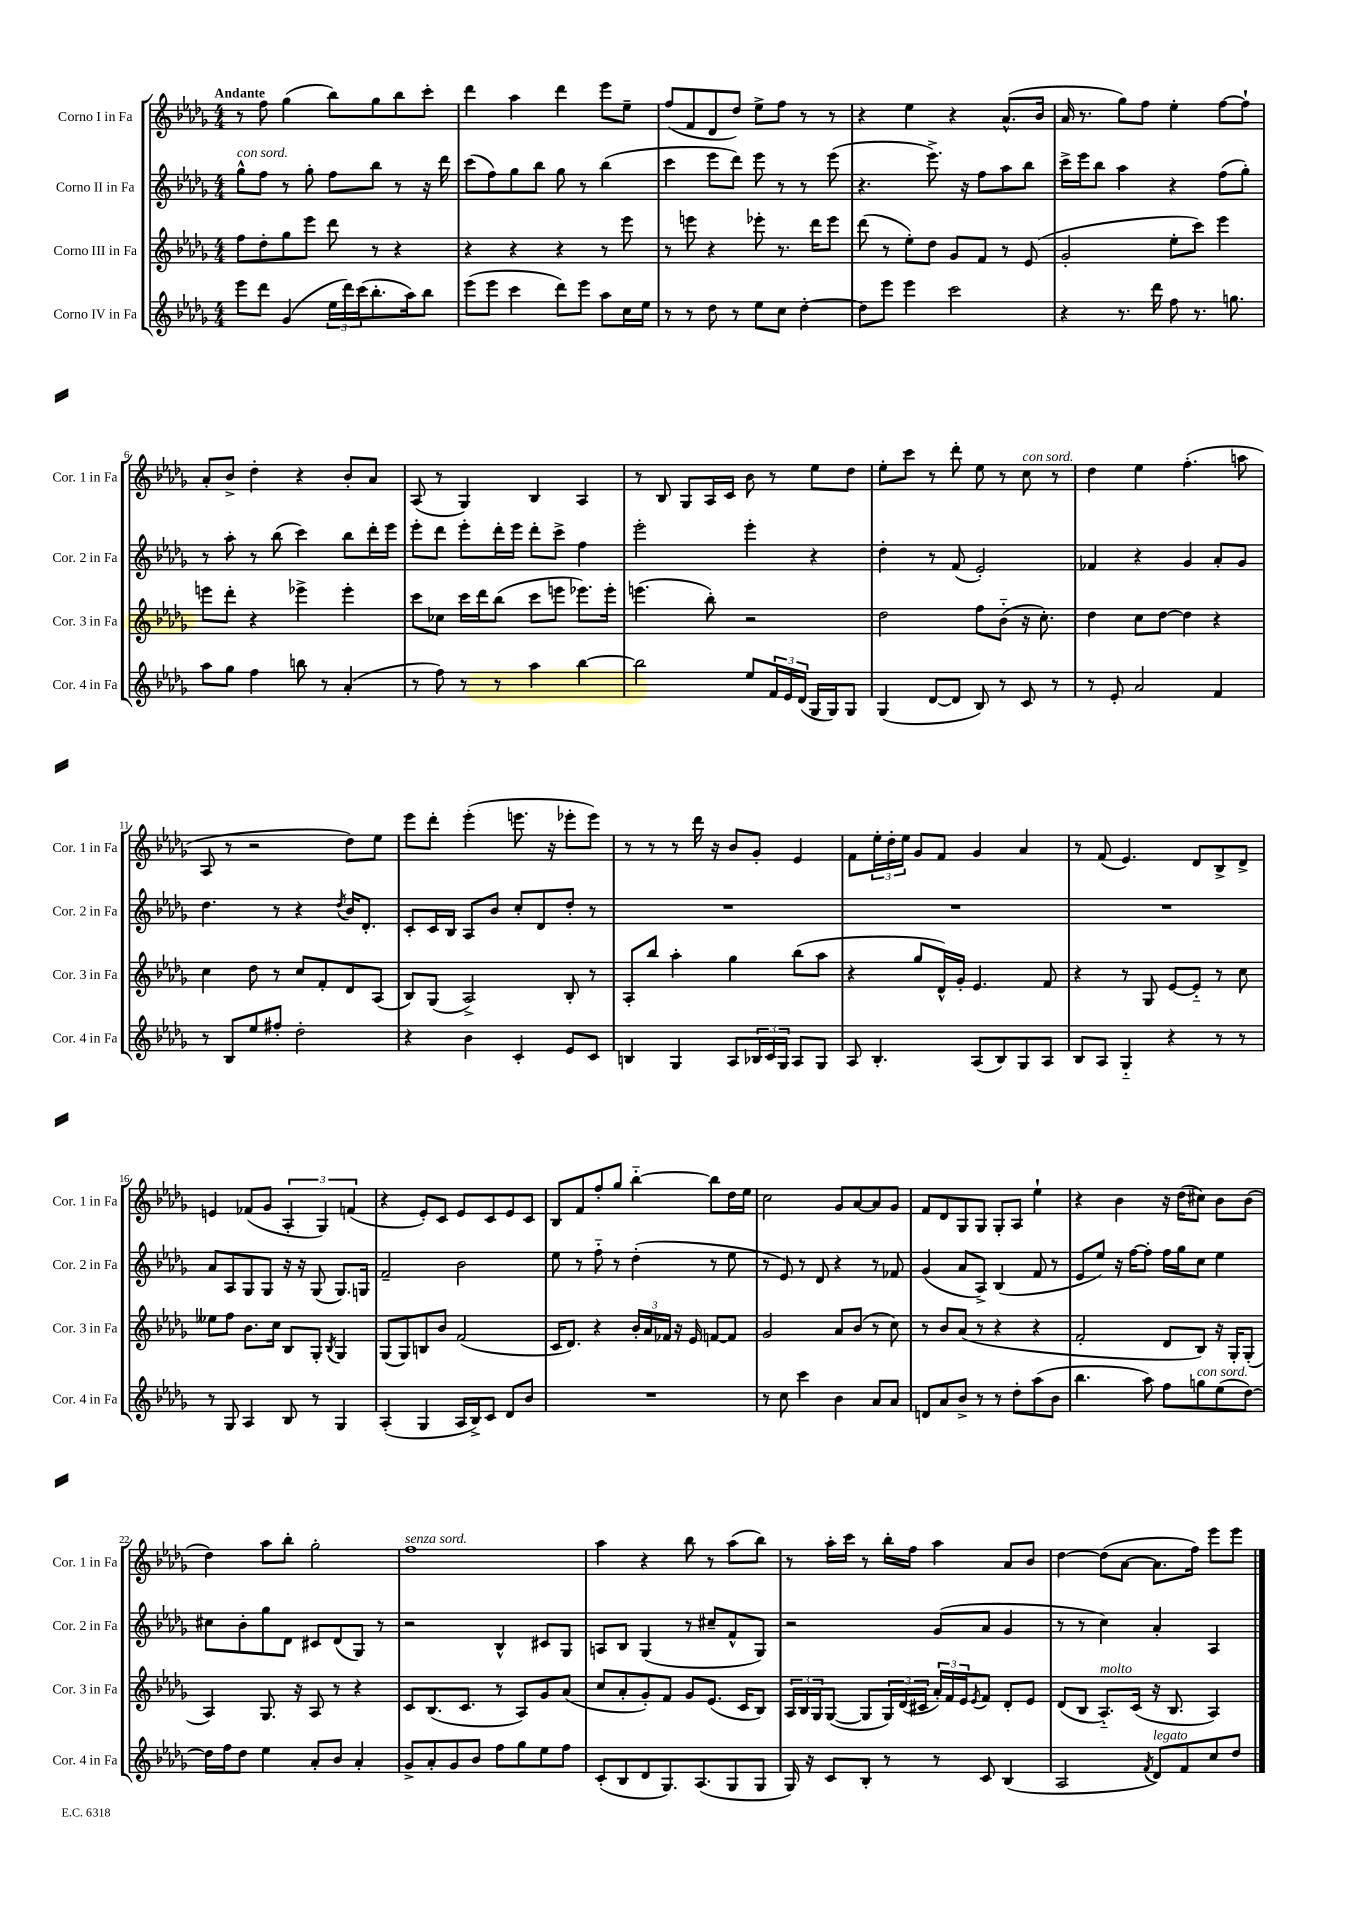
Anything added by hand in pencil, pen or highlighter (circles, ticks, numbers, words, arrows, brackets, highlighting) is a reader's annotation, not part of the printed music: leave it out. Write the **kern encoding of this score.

**kern	**kern	**kern	**kern
*part4	*part3	*part2	*part1
*staff4	*staff3	*staff2	*staff1
*I"Corno IV in Fa	*I"Corno III in Fa	*I"Corno II in Fa	*I"Corno I in Fa
*I'Cor. 4 in Fa	*I'Cor. 3 in Fa	*I'Cor. 2 in Fa	*I'Cor. 1 in Fa
*clefG2	*clefG2	*clefG2	*clefG2
*k[b-e-a-d-g-]	*k[b-e-a-d-g-]	*k[b-e-a-d-g-]	*k[b-e-a-d-g-]
*M4/4	*M4/4	*M4/4	*M4/4
=1	=1	=1	=1
!	!	!	!LO:TX:a:B:t=Andante
!	!	!LO:TX:a:i:t=con sord.	!
8eee-\L	8ff\L	8gg-^^\L	8r
8ddd-\J	8dd-'\	8ff\J	8ff\
(4g-/	8gg-\	8r	(4gg-\
.	8eee-\J	8gg-'\	.
24ee-\LL	8ddd-\	8ff\L	8bb-\L)
24ddd-\)	.	.	.
(24ccc\J	.	.	.
8.bb-'\	8r	8bb-\J	8gg-\
.	4r	8r	8bb-\
16aa-\k)	.	.	.
8bb-\J	.	16r	8ccc'\J
.	.	16ddd-\	.
=2	=2	=2	=2
(8eee-\L	4r	(8ccc\L	4ddd-\
8eee-\J	.	8ff\)	.
4ccc\	4r	8gg-\	4aa-\
.	.	8bb-\J	.
8ddd-\L)	4r	8gg-\	4ddd-\
8eee-\J	.	8r	.
8aa-\L	8r	(4bb-\	8eee-\L
16cc\L	8eee-\	.	8ee-~\J
16ee-\JJ	.	.	.
=3	=3	=3	=3
8r	8r	4ccc\	(8ff/L
8r	8eeen\	.	8f/
8dd-\	4r	8eee-\L	8d-/
8r	.	8ddd-\J)	8dd-/J)
8ee-\L	8eee-X'\	8eee-\	8ee-^\L
8cc\J	8.r	8r	8ff\J
[4dd-'\	.	8r	8r
.	16ddd-\KL	.	.
.	8eee-\J	(8eee-\	8r
=4	=4	=4	=4
8dd-\L]	(8ddd-\	4.r	4r
8eee-\J	8r	.	.
4eee-\	8ee-'\L)	.	4ee-\
.	8dd-\J	8.eee-^\)	.
2ccc\	8g-/L	.	4r
.	.	16r	.
.	8f/J	8ff\L	.
.	8r	8aa-\	(8.a-^^/L
.	(8e-/	8bb-\J	.
.	.	.	16b-/Jk
=5	=5	=5	=5
4r	2g-'/	16ccc^\LL	16a-/
.	.	16eee-\J	8.r
.	.	8bb-\J	.
8.r	.	4aa-\	8gg-\L)
.	.	.	8ff\J
16ddd-\	.	.	.
8ff\	8ee-'\L	4r	4ee-'\
8.r	8ccc\J)	.	.
.	4eee-\	(8ff\L	[8ff\L
8.ggn\	.	.	.
.	.	8gg-'\J)	8ff`\J]
!!LO:LB:g=z
=6	=6	=6	=6
8aa-\L	8eeen\L	8r	8a-'/L
8gg-\J	8ddd-'\J	8aa-'\	8b-^/J
4ff\	4r	8r	4dd-'\
.	.	(8bb-\	.
8bbn\	4eee-X^\	4ccc\)	4r
8r	.	.	.
(4a-'/	4eee-'\	8bb-\L	8b-'/L
.	.	16ddd-'\L	8a-/J
.	.	16eee-\JJ	.
=7	=7	=7	=7
8r	8ccc\L	8eee-'\L	(8A-/
8ff\)	8cc-X\J	8ddd-\J	8r
8r	16ccc\LL	8eee-'\L	4G-/)
.	16ddd-\J	.	.
8r	(8bb-\J	16ddd-'\L	.
.	.	16eee-\JJ	.
4aa-\	8ccc\L	8ddd-'\L	4B-/
.	8eeen\J	8ccc^\J	.
[4bb-\	8.eee-X\L)	4ff\	4A-/
.	16eee-'\Jk	.	.
=8	=8	=8	=8
2bb-\]	(4.eeen\	2eee-'\	8r
.	.	.	8B-/
.	.	.	8G-/L
.	8bb-'\)	.	16A-/L
.	.	.	16c/JJ
8ee-/L	2r	4eee-'\	8b-\
24f/L	.	.	8r
24e-/	.	.	.
(24d-/JJ	.	.	.
16G-/LL	.	4r	8ee-\L
16G-/J)	.	.	.
8G-/J	.	.	8dd-\J
=9	=9	=9	=9
(4G-/	2dd-\	4dd-'\	8ee-'\L
.	.	.	8ccc\J
[8d-/L	.	8r	8r
8d-/J]	.	(8f/	8ddd-'\
8B-/)	8ff\L	2e-'/)	8ee-\
8r	(8b-\J	.	8r
!	!	!	!LO:TX:a:i:t=con sord.
8c/	16r	.	8cc\
.	8.cc'\)	.	.
8r	.	.	8r
=10	=10	=10	=10
8r	4dd-\	4f-X/	4dd-\
8e-'/	.	.	.
2a-/	8cc\L	4r	4ee-\
.	[8dd-\J	.	.
.	4dd-\]	4g-/	(4.ff'\
4f/	4r	8a-'/L	.
.	.	8g-/J	8aan\
!!LO:LB:g=z
=11	=11	=11	=11
8r	4cc\	4.dd-\	8A-/
8B-/L	.	.	8r
8ee-/	8dd-\	.	2r
8ff#X'/J	8r	8r	.
2dd-'\	8cc/L	4r	.
.	8f'/	.	.
.	.	8qdd-/	.
.	8d-/	16b-/KL	8dd-\L)
.	.	8.d-'/J	.
.	(8A-/J	.	8ee-\J
=12	=12	=12	=12
4r	8B-/L)	8c'/L	8eee-\L
.	(8G-/J	16c/L	8ddd-'\J
.	.	16B-/JJ	.
4b-\	2A-^/)	8A-/L	(4eee-'\
.	.	8b-/J	.
4c'/	.	8cc'/L	8.eeen\
.	.	8d-/	.
.	.	.	16r
8e-/L	8B-'/	8dd-'/J	8eee-X'\L
8c/J	8r	8r	8eee-\J)
=13	=13	=13	=13
4Bn/	8A-'/L	1r	8r
.	8bb-/J	.	8r
4G-/	4aa-'\	.	8r
.	.	.	16ddd-\
.	.	.	16r
8A-/L	4gg-\	.	8b-/L
24B-X/L	.	.	8g-'/J
24c/	.	.	.
24G-/JJ	.	.	.
8A-/L	(8bb-\L	.	4e-/
8G-/J	8aa-\J	.	.
=14	=14	=14	=14
8A-/	4r	1r	8f\L
4.B-'/	.	.	24ee-'\L
.	.	.	24dd-'\
.	.	.	24ee-\JJ
.	8gg-/L	.	8g-/L
.	16d-^^/L)	.	8f/J
.	16g-'/JJ	.	.
(8A-/L	4.e-/	.	4g-/
8B-/)	.	.	.
8G-/	.	.	4a-/
8A-/J	8f/	.	.
=15	=15	=15	=15
8B-/L	4r	1r	8r
8A-/J	.	.	(8f/
4G-/	8r	.	4.e-/)
.	8G-/	.	.
4r	[8e-/L	.	.
.	8e-/J]	.	8d-/L
8r	8r	.	8B-^/
8r	8cc\	.	8d-^/J
!!LO:LB:g=z
=16	=16	=16	=16
8r	8ee--X\L	8a-/L	4en/
8G-/	8ff\J	8A-/	.
4A-/	8.b-\L	8G-/	(8f-X/L
.	.	8G-/J	8g-/J
.	16cc\Jk	.	.
8B-/	8B-/L	16r	6A-'/
.	.	16r	.
8r	8G-'/J	(8G-/	.
.	.	.	6G-/)
.	8qB-/	.	.
4G-/	4G-/	8.G-/L)	.
.	.	.	(6fn/
.	.	16Gn/Jk	.
=17	=17	=17	=17
(4A-'/	(8G-/L	2f~/	4r
.	8G-/)	.	.
4G-/	8Bn/	.	8e-'/L)
.	8b-/J	.	8c/J
16A-/LL	(2f/	2b-\	8e-/L
16B-^/J)	.	.	.
8c/J	.	.	8c/
8d-/L	.	.	8e-/
8b-/J	.	.	8c/J
=18	=18	=18	=18
1r	16c/KL	8ee-\	8B-/L
.	8.d-/J)	.	.
.	.	8r	8f/
.	4r	8ff\	8ff'/
.	.	8r	8gg-/J
.	24b-'/LL	(4dd-'\	[4bb-\
.	24a-/	.	.
.	24f-X/JJ	.	.
.	16r	.	.
.	16e-/	.	.
.	[8fn/L	8r	8bb-\L]
.	8f/J]	8ee-\	16dd-\L
.	.	.	16ee-\JJ
=19	=19	=19	=19
8r	2g-/	8r	2cc\
8cc\	.	8e-/)	.
4ccc\	.	8r	.
.	.	8d-/	.
4b-\	8a-/L	4r	8g-/L
.	(8b-/J	.	[8a-/
8a-/L	8r	8r	8a-/]
8a-/J	8cc\)	8f-X/	8g-/J
=20	=20	=20	=20
8dn/L	8r	(4g-/	8f/L
8a-/	8b-/L	.	8d-/
8b-^/J	(8a-/J	8a-/L	8G-/
8r	8r	8A-^/J)	8G-/J
8r	4r	(4B-/	8G-'/L
8dd-'\L	.	.	8A-/J
(8aa-\	4r	8f/	4ee-`\
8b-\J	.	8r	.
=21	=21	=21	=21
4.bb-\	2f'/	8e-/L	4r
.	.	8ee-/J)	.
.	.	16r	4b-\
.	.	[16ff\KL	.
8aa-\)	.	8ff'\J]	.
8ff\L	8d-/L	16ff\LL	16r
.	.	16gg-\J	(16dd-\KL
!LO:TX:a:i:t=con sord.	!	!	!
8ggn\	8B-/J)	8cc\J	8cc#X\J)
(8ee-\	16r	4ee-\	8b-\L
.	16G-'/KL	.	.
[8dd-\J)	(8G-'/J	.	(8b-\J
!!LO:LB:g=z
=22	=22	=22	=22
16dd-\LL]	4A-/)	8cc#X\L	4dd-\)
16ff\J	.	.	.
8dd-\J	.	8b-'\	.
4ee-\	8.G-/	8gg-\	8aa-\L
.	.	8d-\J	8bb-'\J
.	16r	.	.
8a-'/L	8A-/	8c#X/L	2gg-'\
8b-/J	8r	(8d-/	.
4a-'/	4r	8G-/J)	.
.	.	8r	.
=23	=23	=23	=23
!	!	!	!LO:TX:a:i:t=senza sord.
8g-^/L	8c/L	2r	1ff
8a-'/	(8.B-/	.	.
8g-/	.	.	.
.	8.c/J	.	.
8b-/J	.	.	.
8ff\L	8r	4B-^^/	.
8gg-\	8A-/L)	.	.
8ee-\	8g-/	8c#X/L	.
8ff\J	(8a-/J	8G-/J	.
=24	=24	=24	=24
(8c'/L	8cc/L	8An/L	4aa-\
8B-/	8a-'/	8B-/J	.
8d-/	8g-'/)	(4G-/	4r
8.G-/)	8f/J	.	.
.	8g-/L	8r	8bb-\
(8.A-/	.	.	.
.	(8.e-/J	8cc#X~/L	8r
8G-/	.	8f^^/	(8aa-\L
.	16c/KL	.	.
8G-/J	8B-/J)	8G-/J)	8bb-\J)
=25	=25	=25	=25
16G-/)	24A-/LL	2r	8r
.	24B-/	.	.
16r	.	.	.
.	24G-/J	.	.
8c/L	([8G-/J	.	16aa-'\LL
.	.	.	16ccc\JJ
8B-'/J	8G-/L]	.	8r
8r	24G-/L)	.	16bb-'\LL
.	(24d-/	.	.
.	.	.	16ff\JJ
.	24c#X/JJ	.	.
8r	24a-'/LL)	(8g-/L	4aa-\
.	24f/	.	.
.	24e-/J	.	.
.	8qe-/	.	.
8c/	8f/J	8a-/J	.
(4B-/	8d-'/L	4g-/	8a-/L
.	8e-/J	.	8b-/J
=26	=26	=26	=26
2A-/	(8d-/L	8r	[4dd-\
.	8B-/J	8r	.
!	!LO:TX:a:i:t=molto	!	!
.	8.A-/L)	4cc\)	(8dd-\L]
.	.	.	[8a-\J
.	(16c/Jk	.	.
8qf/	.	.	.
!LO:TX:a:i:t=legato	!	!	!
8d-/L)	16r	4a-'/	8.a-\L]
.	8.B-/	.	.
8f/	.	.	.
.	.	.	16ff\Jk)
8cc/	4A-/)	4A-/	8eee-\L
8dd-/J	.	.	8eee-\J
==	==	==	==
*-	*-	*-	*-
